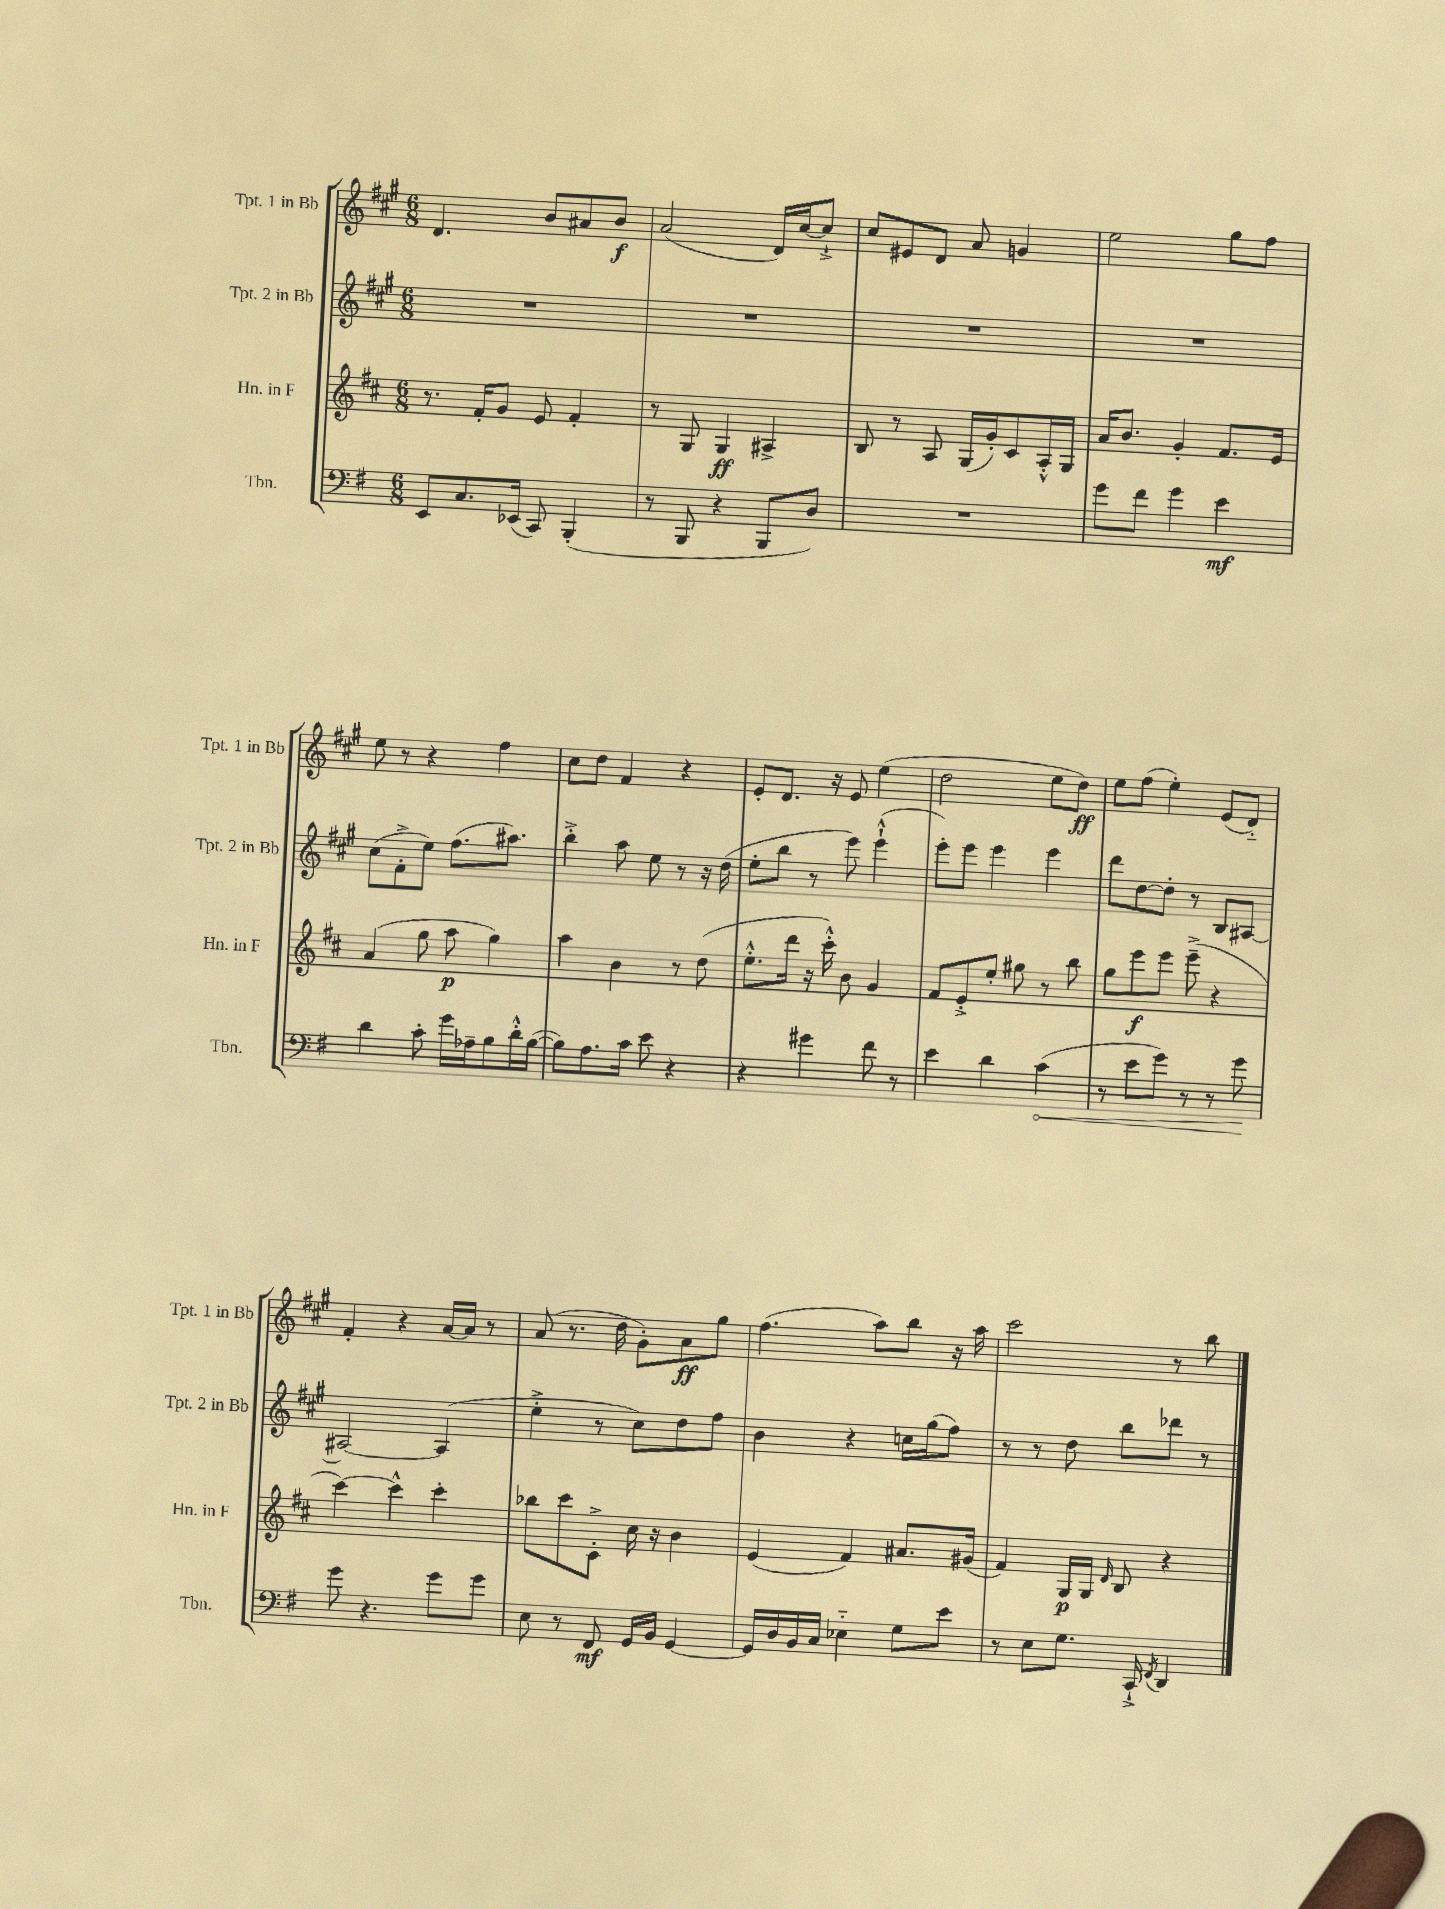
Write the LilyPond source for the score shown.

<<
\new StaffGroup <<
\new Staff = "s0" \with { instrumentName = "Tpt. 1 in Bb" shortInstrumentName = "Tpt. 1 in Bb" } {
    \clef treble \key a \major \numericTimeSignature \time 6/8
    d'4. b'8 ais'8 b'8\f |
    a'2( d'16) cis''16~ cis''8-!-> |
    cis''8 eis'8 d'8 a'8 g'4 |
    e''2 gis''8 fis''8 |
    e''8 r8 r4 fis''4 |
    cis''8 d''8 fis'4 r4 |
    e'8-. d'8. r16 e'8 e''4( |
    d''2 e''8 d''8\ff) |
    e''8 fis''8( e''4-.) e'8( d'8-_) |
    fis'4-. r4 a'16~ a'16 r8 |
    a'8( r8. d''16 gis'8-.) a'8\ff gis''8 |
    fis''4.( a''8) b''8 r16 a''16 |
    cis'''2 r8 b''8 \bar "|." |
}
\new Staff = "s1" \with { instrumentName = "Tpt. 2 in Bb" shortInstrumentName = "Tpt. 2 in Bb" } {
    \clef treble \key a \major \numericTimeSignature \time 6/8
    R2. |
    R2. |
    R2. |
    R2. |
    cis''8( fis'8-.-> e''8) fis''8.( ais''8.) |
    b''4-.-> a''8 e''8 r8 r16 d''16( |
    e''8-. b''8 r8 e'''8) e'''4-!-^( |
    e'''8-.) e'''8 e'''4 e'''4 |
    d'''8 d''8~ d''8-. r8 b8 ais8~ |
    ais2~ ais4( |
    e''4-.-> r8 cis''8) d''8 fis''8 |
    b'4 r4 c''16 gis''16( fis''8) |
    r8 r8 d''8 b''8 des'''8 r8 \bar "|." |
}
\new Staff = "s2" \with { instrumentName = "Hn. in F" shortInstrumentName = "Hn. in F" } {
    \clef treble \key d \major \numericTimeSignature \time 6/8
    r8. fis'16-. g'8 e'8 fis'4-. |
    r8 g8 g4\ff ais4-> |
    b8 r8 a8 g16( g'16-.) cis'8 a16-.-^ g16 |
    a'16 b'8. g'4-. fis'8. e'16 |
    a'4( g''8 a''8\p g''4) |
    a''4 b'4 r8 d''8( |
    e''8.-.-^ d'''16 r16 cis'''16-.-^) b'8 g'4 |
    fis'8 e'8-.-> e''8-. gis''8 r8 b''8 |
    g''8 e'''8\f e'''8 e'''8--->( r4 |
    cis'''4~) cis'''4-^ cis'''4-. |
    bes''8 cis'''8 cis'8-.-> cis''16 r16 b'4 |
    e'4( fis'4) ais'8. gis'16( |
    fis'4) g16\p g16 \grace { d'16 } b8 r4 \bar "|." |
}
\new Staff = "s3" \with { instrumentName = "Tbn." shortInstrumentName = "Tbn." } {
    \clef bass \key g \major \numericTimeSignature \time 6/8
    e,8 c8. ees,16( c,8) b,,4-.( |
    r8 b,,8 r4 b,,8 d8) |
    R2. |
    g'8 fis'8 g'4 e'4\mf |
    d'4 c'8-. g'16 aes16-- b8 d'16-.-^ b16~( |
    b8) a8. c'16 e'8 r4 |
    r4 gis'4 fis'8 r8 |
    e'4 d'4 \once \override Hairpin.circled-tip = ##t c'4\<( |
    r8 e'8 g'8) r8 r8 g'8\! |
    g'8 r4. g'8 g'8 |
    e8 r8 fis,8\mf g,16 b,16 g,4~ |
    g,16 d16 b,16 c16 ees4-_ g8 e'8 |
    r8 e8 g8. c,16-!-> \acciaccatura { fis,8 } d,4 \bar "|." |
}
>>
>>
\layout { \context { \Score \remove "Bar_number_engraver" } }
